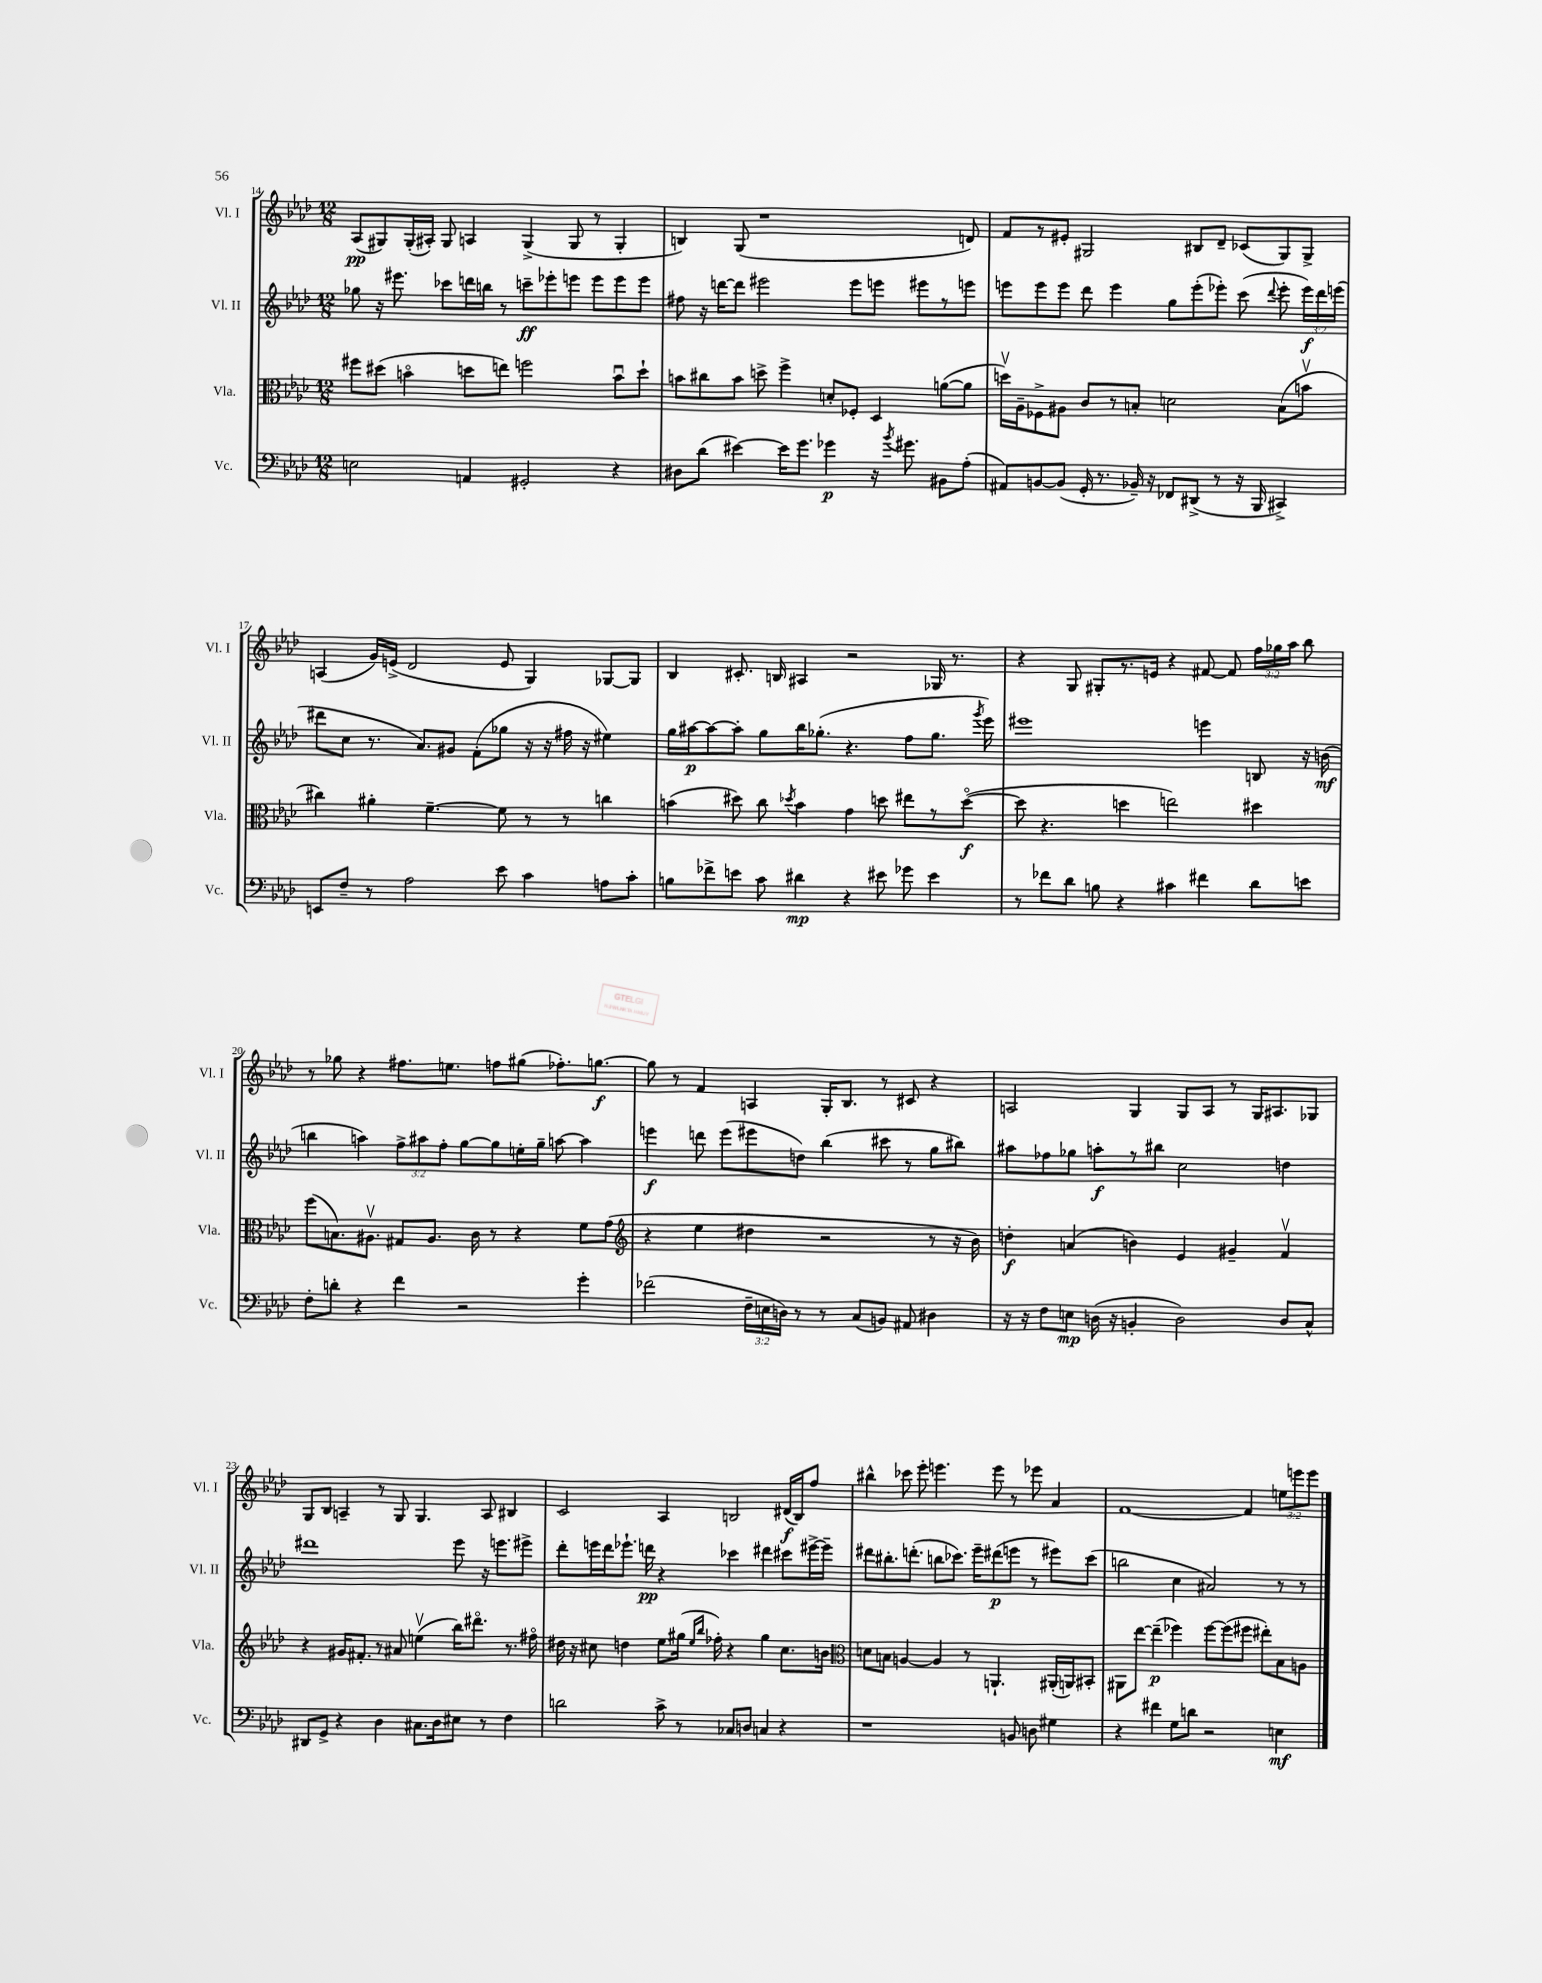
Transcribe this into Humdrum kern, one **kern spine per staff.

**kern	**dynam	**kern	**dynam	**kern	**dynam	**kern	**dynam
*part4	*part4	*part3	*part3	*part2	*part2	*part1	*part1
*staff4	*staff4	*staff3	*staff3	*staff2	*staff2	*staff1	*staff1
*I"Vc.	*	*I"Vla.	*	*I"Vl. II	*	*I"Vl. I	*
*I'Vc.	*	*I'Vla.	*	*I'Vl. II	*	*I'Vl. I	*
*clefF4	*	*clefC3	*	*clefG2	*	*clefG2	*
*k[b-e-a-d-]	*	*k[b-e-a-d-]	*	*k[b-e-a-d-]	*	*k[b-e-a-d-]	*
*M12/8	*	*M12/8	*	*M12/8	*	*M12/8	*
=14	=14	=14	=14	=14	=14	=14	=14
2En\	.	8ff#X\L	.	8gg-X\	.	(8A-/L	pp
.	.	(8dd#X\J	.	16r	.	8G#X/)	.
.	.	.	.	8.eee#X\	.	.	.
.	.	4bn\	.	.	.	(16G#'/L	.
.	.	.	.	.	.	16A#X'/JJ)	.
.	.	.	.	8ccc-X\L	.	8G#/	.
4AAn/	.	8ddn\L	.	16dddn\L	.	4An/	.
.	.	.	.	16bbn\JJ	.	.	.
.	.	8een\J)	.	8r	.	.	.
2GG#X'/	.	2ffn\	.	8cccn~\L	ff	(4G#^/	.
.	.	.	.	8eee-X'\	.	.	.
.	.	.	.	8eeen\J	.	8G#/	.
.	.	.	.	8eee\L	.	8r	.
4r	.	8bu\L	.	8eee\	.	4G#'/	.
.	.	8dd`\J	.	8eee\J	.	.	.
=15	=15	=15	=15	=15	=15	=15	=15
8D#X\L	.	8bn\L	.	8ff#X\	.	4Bn/)	.
(8d-\J	.	8cc#X\	.	16r	.	.	.
.	.	.	.	[16dddn\KL	.	.	.
[4e#X\)	.	8b\J	.	8ddd\J]	.	(8G/	.
.	.	8ddn^\	.	2eee#X\	.	1r	.
16e#\KL]	.	4ff^\	.	.	.	.	.
8.g\J	.	.	.	.	.	.	.
4g-X\	p	8dn'/L	.	.	.	.	.
.	.	8F-X'/J	.	8eee#\L	.	.	.
16r	.	4D-/	.	8eeen\J	.	.	.
8qb-/	.	.	.	.	.	.	.
8.g#X\	.	.	.	.	.	.	.
.	.	.	.	8eee#X\L	.	.	.
8BB#X\L	.	([8an\L	.	8r	.	.	.
(8A-'\J	.	8a\J]	.	8eeen\J	.	8dn/)	.
=16	=16	=16	=16	=16	=16	=16	=16
8AA#X/L)	.	16ddnv\LL)	.	8eeen\L	.	8f/L	.
.	.	16A-~\J	.	.	.	.	.
[8BBn/	.	8F-X^\	.	8eee\	.	8r	.
(8BB/J]	.	8A#X\J	.	8eee\J	.	8e#X'/J	.
16GG'/	.	8c/L	.	8ddd-\	.	2G#X/	.
8.r	.	.	.	.	.	.	.
.	.	8r	.	4eee\	.	.	.
16BB-X~/)	.	8Bn'/J	.	.	.	.	.
16r	.	.	.	.	.	.	.
8FF-X/L	.	2dn\	.	8gg\L	.	.	.
(8DD#X^/J	.	.	.	(8eee'\	.	8B#X/L	.
8r	.	.	.	8eee-X'\J)	.	8d-~/J	.
16r	.	.	.	(8ccc\	.	(8c-X/L	.
16BBB-/	.	.	.	.	.	.	.
.	.	.	.	8qqddd-/	.	.	.
4CC#X^/)	.	(8B\L	.	8eee-'\	.	8G#/)	.
.	.	8bnv\J	.	24eee-\LL)	f	8G#^/J	.
.	.	.	.	24ddd-\	.	.	.
.	.	.	.	(24eeen\JJ	.	.	.
!!LO:LB:g=z
=17	=17	=17	=17	=17	=17	=17	=17
8EEn/L	.	4cc#X\)	.	8ddd#X\L	.	(4An/	.
8F~/J	.	.	.	8cc\J	.	.	.
8r	.	4a#X'\	.	8.r	.	16g/LL)	.
.	.	.	.	.	.	(16en^/JJ	.
2A-\	.	.	.	.	.	2d-/	.
.	.	.	.	8.a-/L)	.	.	.
.	.	[4.f~\	.	.	.	.	.
.	.	.	.	8g#X/J	.	.	.
.	.	.	.	(8f'\L	.	.	.
8e-\	.	8f\]	.	8gg-X\J	.	8e/	.
4c\	.	8r	.	16r	.	4G/)	.
.	.	.	.	16r	.	.	.
.	.	8r	.	16ff#X\	.	.	.
.	.	.	.	16r	.	.	.
8An\L	.	4ccn\	.	4ee#X\)	.	[8G-X/L	.
8c'\J	.	.	.	.	.	8G-/J]	.
=18	=18	=18	=18	=18	=18	=18	=18
8Bn\L	.	(4bn\	.	16gg\LL	.	4B-/	.
.	.	.	.	[16aa#X\J	p	.	.
8f-X^\	.	.	.	8aa#\_	.	.	.
8en\J	.	8dd#X\)	.	8aa#'\J]	.	8.c#X'/	.
8c\	.	8cc\	.	8gg\L	.	.	.
.	.	.	.	.	.	16Bn/	.
.	.	8qdd-X/	.	.	.	.	.
4d#X\	mp	4b\	.	16bb-\K	.	4A#X/	.
.	.	.	.	(8.gg-X'\J	.	.	.
4r	.	4g\	.	4.r	.	2r	.
8e#X\	.	8ddn\	.	.	.	.	.
8g-X\	.	8ee#X\L	.	8ff\L	.	.	.
4e#\	.	8r	.	8.gg-\J	.	16G-X/	.
.	.	.	.	.	.	8.r	.
.	.	([8dd\J	f	.	.	.	.
.	.	.	.	8qggg/	.	.	.
.	.	.	.	16eee-\)	.	.	.
=19	=19	=19	=19	=19	=19	=19	=19
8r	.	8dd\]	.	1eee#X	.	4r	.
8f-X\L	.	4.r	.	.	.	.	.
8d-\J	.	.	.	.	.	8G/	.
8Bn\	.	.	.	.	.	8G#X'/L	.
4r	.	4ddn\	.	.	.	8.r	.
.	.	.	.	.	.	16en/Jk	.
4c#X\	.	2een\)	.	.	.	4r	.
4f#X\	.	.	.	4eeen\	.	[8f#X/	.
.	.	.	.	.	.	8f#/]	.
8d-\L	.	4dd#X\	.	8Bn/	.	24ff\LL	.
.	.	.	.	.	.	24gg-X\	.
.	.	.	.	.	.	24aa-\JJ	.
8en\J	.	.	.	16r	.	8bb-\	.
.	.	.	.	(16bn\	mf	.	.
!!LO:LB:g=z
=20	=20	=20	=20	=20	=20	=20	=20
8F'\L	.	(8ff\L	.	4bbn\	.	8r	.
8dn'\J	.	8.Bn\)	.	.	.	8gg-X\	.
4r	.	.	.	4aan\)	.	4r	.
.	.	8.A#Xv\J	.	.	.	.	.
4f\	.	8G#X/L	.	12ff^\L	.	8.ff#X\L	.
.	.	.	.	12aa#X\	.	.	.
.	.	8.A#/J	.	.	.	.	.
.	.	.	.	12ff'\J	.	.	.
.	.	.	.	.	.	8.een\J	.
2r	.	.	.	[8gg\L	.	.	.
.	.	16c\	.	.	.	.	.
.	.	8r	.	8gg\]	.	8ffn\L	.
.	.	4r	.	16een'\L	.	(8gg#X\J	.
.	.	.	.	16gg~\JJ	.	.	.
.	.	.	.	[8aan\	.	8.ff-X'\L)	.
4g'\	.	8f\L	.	4aa\]	.	.	.
.	.	.	.	.	.	[8.ggn\J	f
.	.	(8g\J	.	.	.	.	.
=21	=21	=21	=21	=21	=21	=21	=21
*	*	*clefG2	*	*	*	*	*
(2f-X\	.	4r	.	4eeen\	f	8gg\]	.
.	.	.	.	.	.	8r	.
.	.	4ee-\	.	8dddn\	.	4f/	.
.	.	.	.	(8eee\L	.	.	.
24F~\LL	.	4dd#X\	.	8eee#X\	.	4An/	.
24En\	.	.	.	.	.	.	.
24Dn\JJ)	.	.	.	.	.	.	.
8r	.	.	.	8ddn\J)	.	.	.
8r	.	2r	.	(4bb-\	.	16G'/KL	.
.	.	.	.	.	.	8.B-/J	.
(8C/L	.	.	.	.	.	.	.
8BBn/J)	.	.	.	8ccc#X\	.	8r	.
8AA#X/	.	.	.	8r	.	8c#X/	.
4D#X\	.	8r	.	8gg\L	.	4r	.
.	.	16r	.	8bb#X\J)	.	.	.
.	.	16b-\)	.	.	.	.	.
=22	=22	=22	=22	=22	=22	=22	=22
16r	.	4ddn'\	f	8aa#X\L	.	2An/	.
16r	.	.	.	.	.	.	.
8F\L	.	.	.	8ff-X\	.	.	.
8En\J	mp	(4an/	.	8gg-X\J	.	.	.
(16Dn\	.	.	.	8aan'\L	f	.	.
16r	.	.	.	.	.	.	.
4BBn'/	.	4bn\)	.	8r	.	4G/	.
.	.	.	.	8bb#X\J	.	.	.
2D\)	.	4e-/	.	2cc\	.	8G/L	.
.	.	.	.	.	.	8A/J	.
.	.	4g#X~/	.	.	.	8r	.
.	.	.	.	.	.	16G/KL	.
.	.	.	.	.	.	8.A#X/	.
8D/L	.	4fv/	.	4ddn\	.	.	.
8C^^/J	.	.	.	.	.	8G-X/J	.
!!LO:LB:g=z
=23	=23	=23	=23	=23	=23	=23	=23
8DD#X/L	.	4r	.	1ddd#X	.	8G/L	.
8GG^/J	.	.	.	.	.	8B-/J	.
4r	.	16g#X/KL	.	.	.	4An~/	.
.	.	8.f#X'/J	.	.	.	.	.
4D-\	.	8r	.	.	.	8r	.
.	.	8a#X/	.	.	.	8G/	.
8.C#X\L	.	(4eenv\	.	.	.	4.G/	.
16D-\k	.	.	.	.	.	.	.
8E#X\J	.	16bb-\KL)	.	8eee-\	.	.	.
.	.	8.ddd#X\J	.	.	.	.	.
8r	.	.	.	16r	.	8A/	.
.	.	.	.	8.eeen\L	.	.	.
4F\	.	8.r	.	.	.	4B#X/	.
.	.	.	.	8eee#X^\J	.	.	.
.	.	16ff#X\	.	.	.	.	.
=24	=24	=24	=24	=24	=24	=24	=24
2dn\	.	16dd#X\	.	8ddd-'\L	.	2c/	.
.	.	16r	.	.	.	.	.
.	.	8cc#X\	.	16eeen\L	.	.	.
.	.	.	.	16ddd-\J	.	.	.
.	.	4ddn\	.	8.eee-X`\J	.	.	.
.	.	.	.	16dddn\	pp	.	.
8c^\	.	8ee-\L	.	4r	.	4A-/	.
8r	.	(16gg#X\Jk	.	.	.	.	.
.	.	16qqee-/LL	.	.	.	.	.
.	.	16qqbb-/JJ	.	.	.	.	.
.	.	16ff-X'\)	.	.	.	.	.
8C-X/L	.	4r	.	4ccc-X\	.	2Bn/	.
8Dn/J	.	.	.	.	.	.	.
4Cn/	.	4gg#\	.	4ddd#X\	.	.	.
4r	.	8.cc#\L	.	8ccc#X\L	.	(16d#X/LL	f
.	.	.	.	.	.	16B/J)	.
.	.	.	.	[16eee#X^\L	.	8ff/J	.
.	.	16bn\Jk	.	16eee#~\JJ]	.	.	.
=25	=25	=25	=25	=25	=25	=25	=25
*	*	*clefC3	*	*	*	*	*
1r	.	8dn\L	.	8ddd#X\L	.	4bb#X^^\	.
.	.	8Bn\J	.	8.bb#X'\	.	.	.
.	.	[4An/	.	.	.	8ccc-X\	.
.	.	.	.	(8.dddn'\J	.	.	.
.	.	.	.	.	.	8eee-'\	.
.	.	4A/]	.	8bbn\L	.	4.eeen\	.
.	.	.	.	8.ccc-X\J)	.	.	.
.	.	8r	.	.	.	.	.
.	.	.	.	16eee-~\KL	.	.	.
.	.	4.AAn`/	.	(8ddd#X\	p	8eee\	.
8BBn/	.	.	.	8eeen\J	.	8r	.
8Dn\	.	.	.	8r	.	8eee-X\	.
4G#X\	.	(16AA#X'/LL	.	8eee#X\L)	.	4a-/	.
.	.	16AAn/J)	.	.	.	.	.
.	.	8BB#X'/J	.	(8ccc-\J	.	.	.
=26	=26	=26	=26	=26	=26	=26	=26
4r	.	8AA#X\L	.	2bbn\	.	[1f	.
.	.	[8ee-\J	.	.	.	.	.
4f#X\	.	(4ee-~\]	p	.	.	.	.
8G\L	.	4ff-X\)	.	4cc\	.	.	.
8dn\J	.	.	.	.	.	.	.
2r	.	[8ff-\L	.	2a#X/)	.	.	.
.	.	(8ff-\]	.	.	.	.	.
.	.	8ff#X\J	.	.	.	4f/]	.
.	.	8ee#X'\L)	.	.	.	.	.
4En\	mf	8B-\	.	8r	.	12een\L	.
.	.	.	.	.	.	12eeen\	.
.	.	8An\J	.	8r	.	.	.
.	.	.	.	.	.	12eee\J	.
==	==	==	==	==	==	==	==
*-	*-	*-	*-	*-	*-	*-	*-
